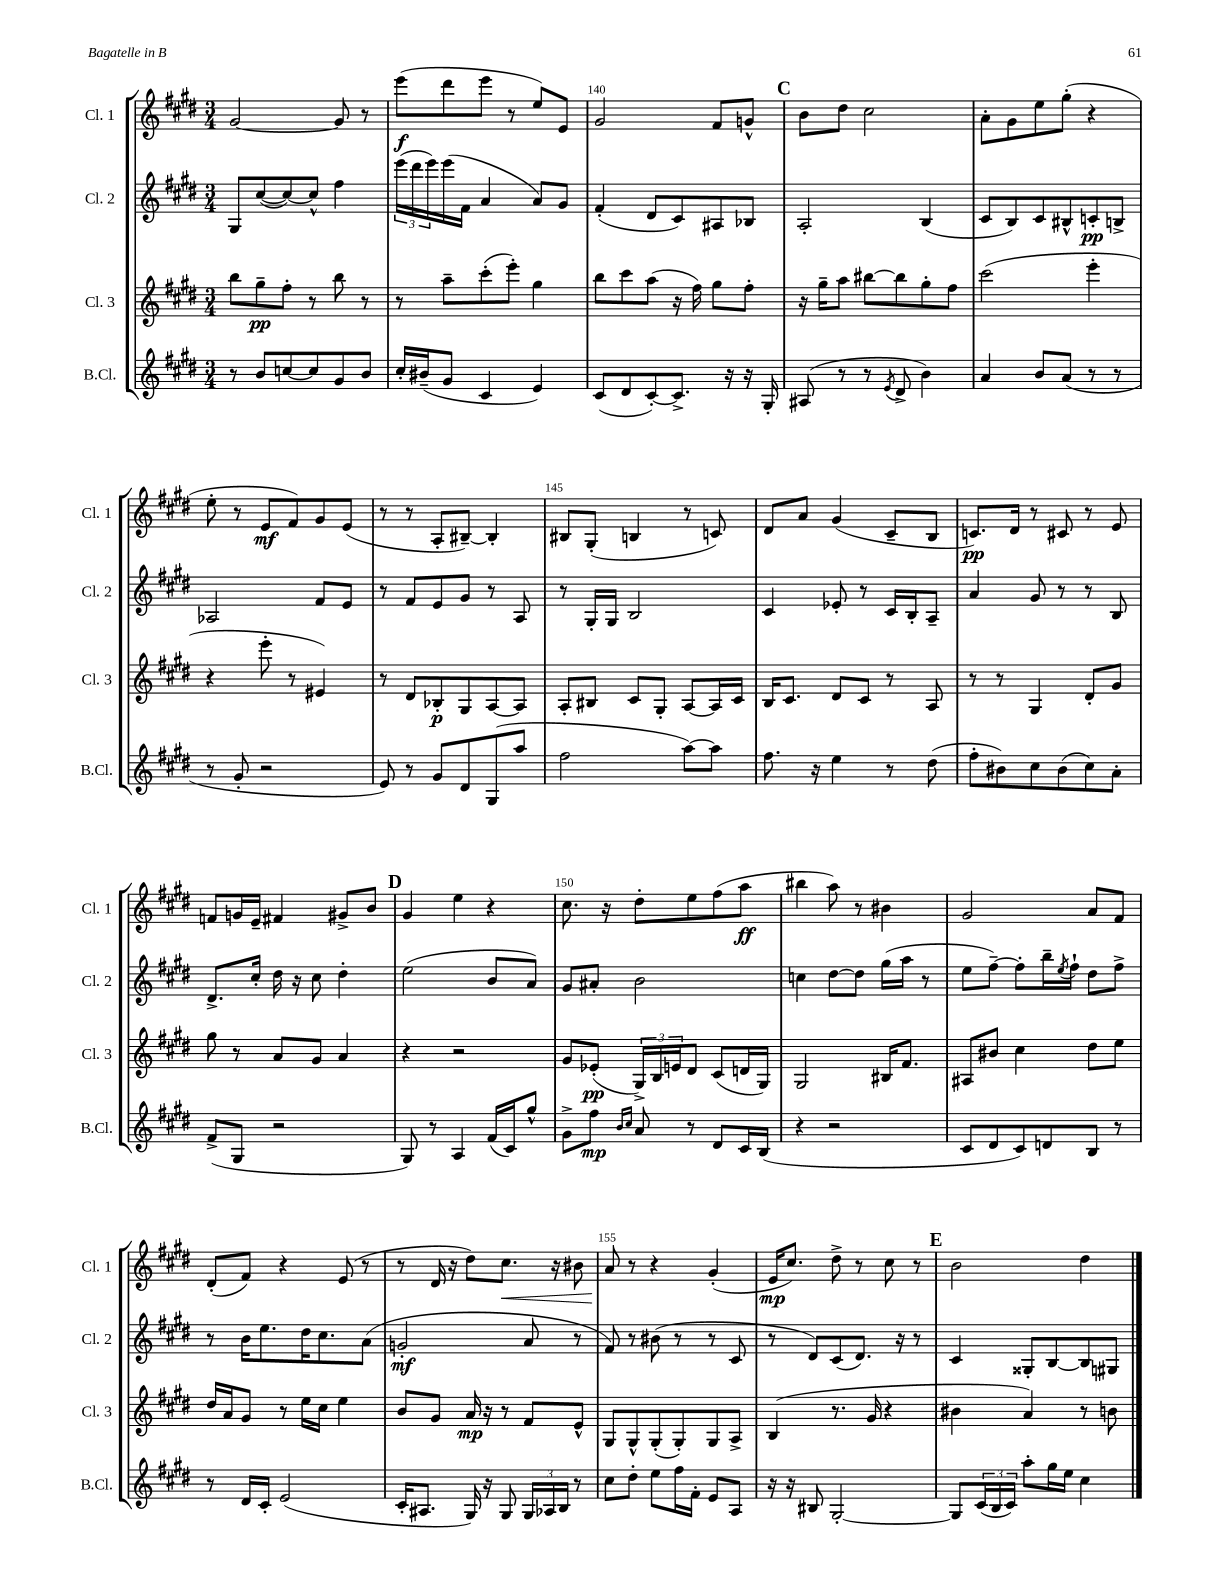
<<
\new StaffGroup <<
\new Staff = "s0" \with { instrumentName = "Cl. 1" shortInstrumentName = "Cl. 1" } {
    \clef treble \key e \major \numericTimeSignature \time 3/4
    gis'2~ gis'8 r8 |
    e'''8\f( dis'''8 e'''8 r8 e''8) e'8 |
    gis'2 fis'8 g'8-^ |
    \mark \markup { \bold "C" } b'8 dis''8 cis''2 |
    a'8-. gis'8 e''8 gis''8-.( r4 |
    e''8-. r8 e'8\mf fis'8) gis'8 e'8( |
    r8 r8 a8-. bis8~--) bis4-. |
    bis8 gis8-.( b4 r8 c'8) |
    dis'8 a'8 gis'4( cis'8-- b8 |
    c'8.\pp) dis'16 r8 cis'8 r8 e'8 |
    f'8 g'16 e'16-- fis'4 gis'8-> b'8 |
    \mark \markup { \bold "D" } gis'4 e''4 r4 |
    cis''8. r16 dis''8-. e''8 fis''8( a''8\ff |
    bis''4 a''8) r8 bis'4 |
    gis'2 a'8 fis'8 |
    dis'8-.( fis'8) r4 e'8( r8 |
    r8 dis'16 r16 dis''8) cis''8.\< r16 bis'8 |
    a'8\! r8 r4 gis'4-.( |
    e'16\mp cis''8.) dis''8-> r8 cis''8 r8 |
    \mark \markup { \bold "E" } b'2 dis''4 \bar "|." |
}
\new Staff = "s1" \with { instrumentName = "Cl. 2" shortInstrumentName = "Cl. 2" } {
    \clef treble \key e \major \numericTimeSignature \time 3/4
    gis8 cis''8~( cis''8~) cis''8-^ fis''4 |
    \tuplet 3/2 { e'''16( dis'''16 e'''16) } e'''16( fis'16 a'4 a'8) gis'8 |
    fis'4-.( dis'8 cis'8) ais8 bes8 |
    \mark \markup { \bold "C" } a2-. b4( |
    cis'8 b8) cis'8 bis8-^ c'8-.\pp b8-> |
    aes2 fis'8 e'8 |
    r8 fis'8 e'8 gis'8 r8 a8 |
    r8 gis16-. gis16 b2 |
    cis'4 ees'8-. r8 cis'16 b16-. a8-- |
    a'4 gis'8 r8 r8 b8 |
    dis'8.-> cis''16-. dis''16 r16 cis''8 dis''4-. |
    \mark \markup { \bold "D" } e''2( b'8 a'8) |
    gis'8 ais'8-. b'2 |
    c''4 dis''8~ dis''8 gis''16( a''16 r8 |
    e''8 fis''8~--) fis''8-. b''16-- \acciaccatura { e''8 } fis''16-! dis''8 fis''8-> |
    r8 b'16 e''8. dis''16 cis''8. a'8( |
    g'2-.\mf a'8 r8 |
    fis'8) r8 bis'8( r8 r8 cis'8 |
    r8 dis'8) cis'8( dis'8.) r16 r8 |
    \mark \markup { \bold "E" } cis'4 gisis8-. b8~ b8 gis8 \bar "|." |
}
\new Staff = "s2" \with { instrumentName = "Cl. 3" shortInstrumentName = "Cl. 3" } {
    \clef treble \key e \major \numericTimeSignature \time 3/4
    b''8 gis''8--\pp fis''8-. r8 b''8 r8 |
    r8 a''8-- cis'''8-.( e'''8-.) gis''4 |
    b''8 cis'''8 a''8( r16 fis''16) gis''8 fis''8-. |
    \mark \markup { \bold "C" } r16 gis''16-- a''8 bis''8~ bis''8 gis''8-. fis''8 |
    cis'''2( e'''4-. |
    r4 e'''8-. r8 eis'4) |
    r8 dis'8 bes8-.\p gis8 a8~ a8 |
    a8-. bis8 cis'8 gis8-. a8~ a16 cis'16 |
    b16 cis'8. dis'8 cis'8 r8 a8 |
    r8 r8 gis4 dis'8-. gis'8 |
    gis''8 r8 a'8 gis'8 a'4 |
    \mark \markup { \bold "D" } r4 r2 |
    gis'8 ees'8-.\pp( \tuplet 3/2 { gis16->) b16 e'16 } dis'8 cis'8( d'16 gis16) |
    gis2 bis16 fis'8. |
    ais8 bis'8 cis''4 dis''8 e''8 |
    dis''16 a'16 gis'8 r8 e''16 cis''16 e''4 |
    b'8 gis'8 a'16\mp r16 r8 fis'8 e'8-^ |
    gis8 gis8-^ gis8-.( gis8-.) gis8 a8-> |
    b4( r8. gis'16 r4 |
    \mark \markup { \bold "E" } bis'4 a'4) r8 b'8 \bar "|." |
}
\new Staff = "s3" \with { instrumentName = "B.Cl." shortInstrumentName = "B.Cl." } {
    \clef treble \key e \major \numericTimeSignature \time 3/4
    r8 b'8 c''8~ c''8 gis'8 b'8 |
    cis''16-. bis'16--( gis'8 cis'4 e'4) |
    cis'8( dis'8 cis'8~-.) cis'8.-> r16 r16 gis16-. |
    \mark \markup { \bold "C" } ais8( r8 r8 \acciaccatura { e'8 } dis'8-> b'4) |
    a'4 b'8 a'8( r8 r8 |
    r8 gis'8-. r2 |
    e'8) r8 gis'8 dis'8 gis8( a''8 |
    fis''2 a''8~) a''8 |
    fis''8. r16 e''4 r8 dis''8( |
    fis''8-. bis'8) cis''8 bis'8( cis''8) a'8-. |
    fis'8->( gis8 r2 |
    \mark \markup { \bold "D" } gis8) r8 a4 fis'16( cis'16) gis''8-^ |
    gis'8-> fis''8\mp \grace { b'16 cis''16 } a'8 r8 dis'8 cis'16 b16( |
    r4 r2 |
    cis'8 dis'8 cis'8) d'8 b8 r8 |
    r8 dis'16 cis'16-. e'2( |
    cis'16-. ais8. gis16) r16 gis8 \tuplet 3/2 { gis16 aes16 b16 } r8 |
    cis''8 dis''8-. e''8 fis''16 fis'16-. e'8 a8 |
    r16 r16 bis8 gis2~-. |
    \mark \markup { \bold "E" } gis8 \tuplet 3/2 { cis'16( b16 cis'16) } a''8-. gis''16 e''16 cis''4 \bar "|." |
}
>>
>>
\layout { \context { \Score currentBarNumber = #138 \override BarNumber.break-visibility = ##(#f #t #t) barNumberVisibility = #(every-nth-bar-number-visible 5) } }
